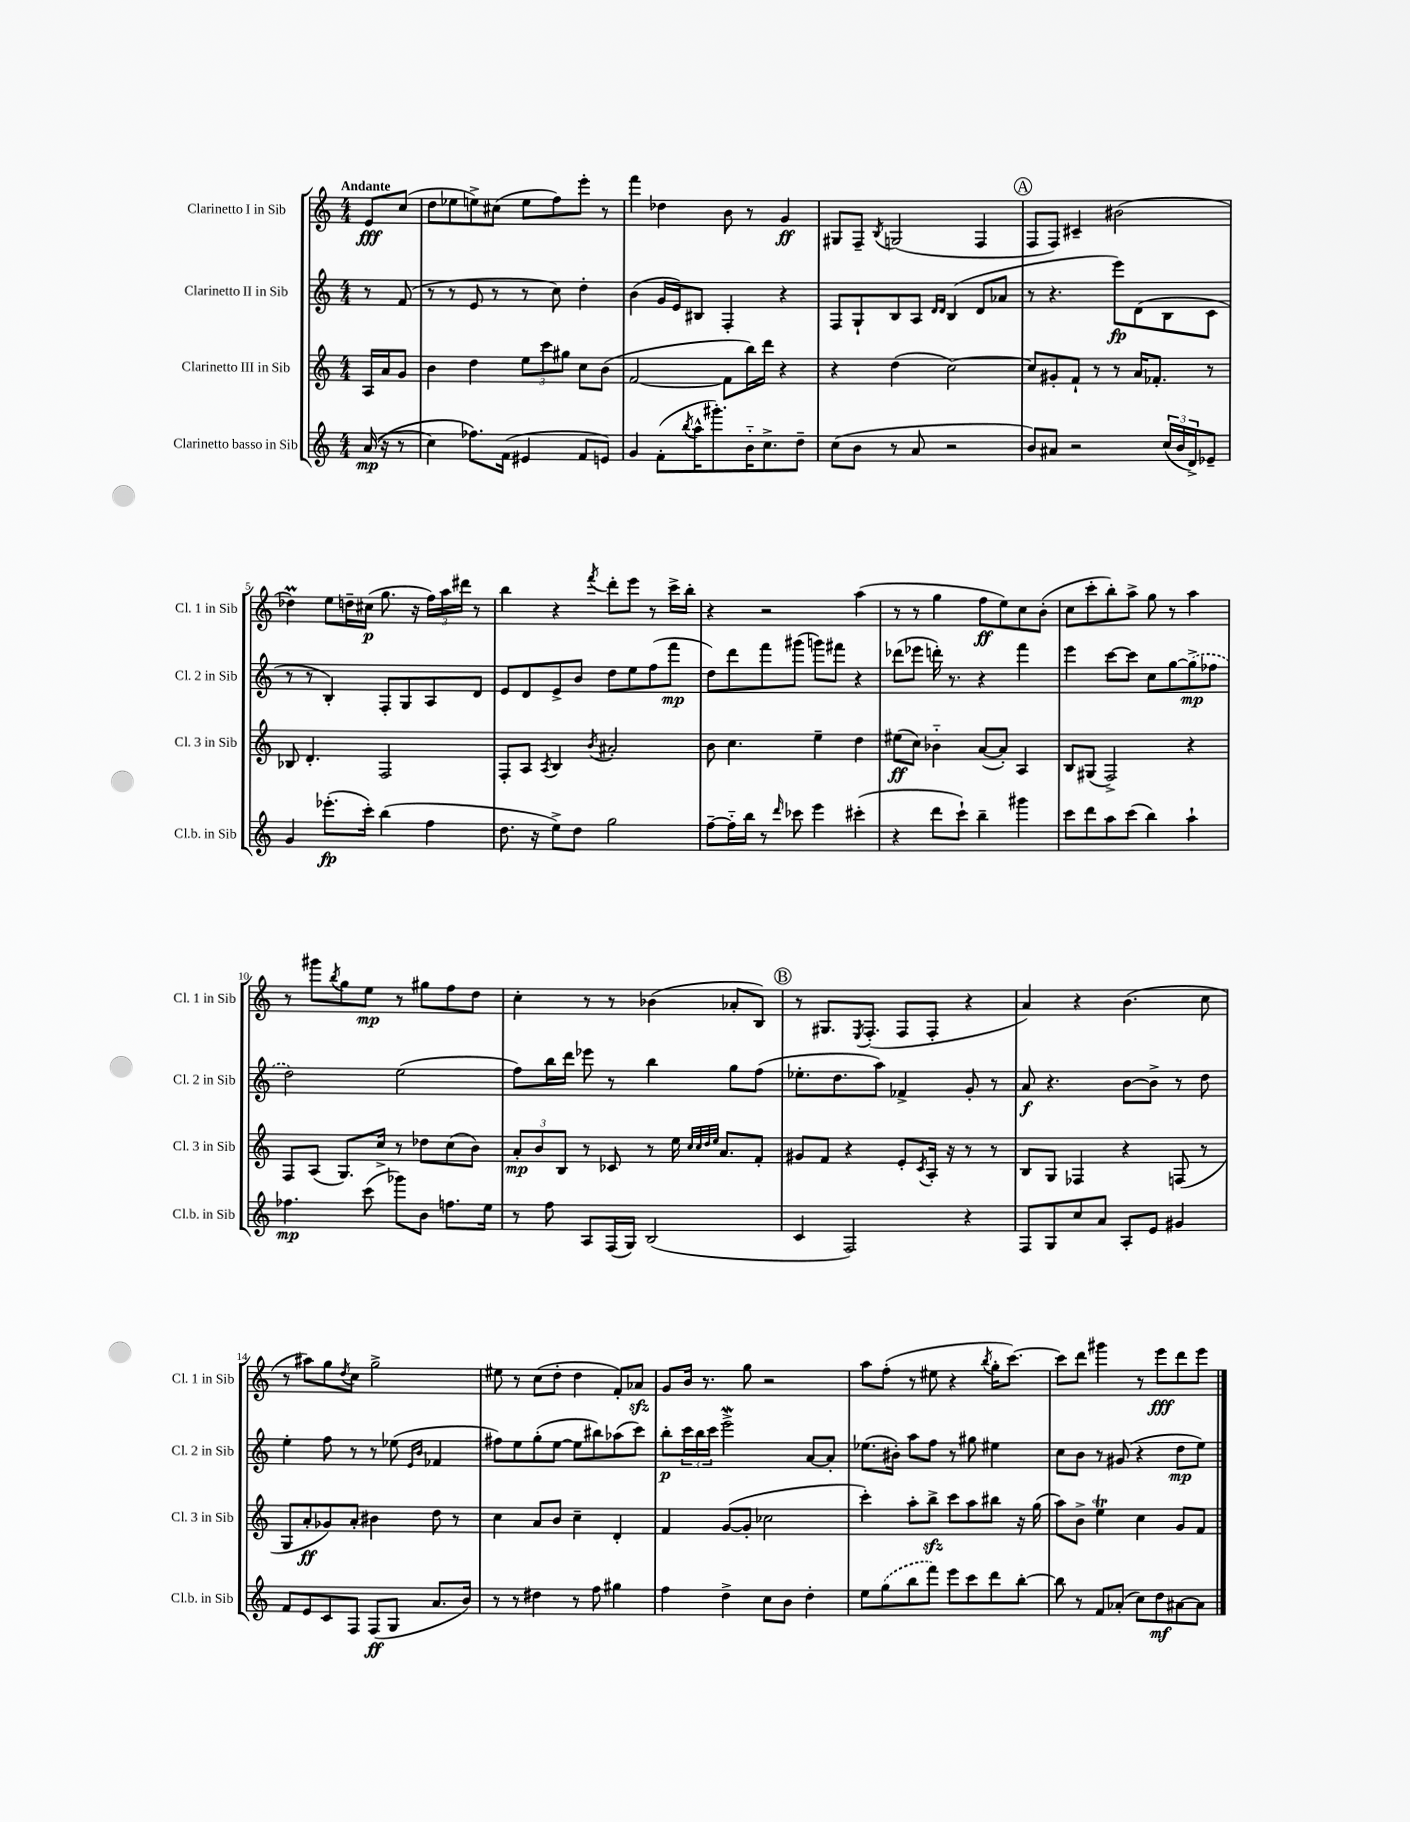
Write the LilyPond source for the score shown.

<<
\new StaffGroup <<
\new Staff = "s0" \with { instrumentName = "Clarinetto I in Sib" shortInstrumentName = "Cl. 1 in Sib" } {
    \clef treble \key c \major \numericTimeSignature \time 4/4 \partial 4 \tempo "Andante"
    e'8\fff c''8( |
    d''8 ees''8 e''8->) cis''8( e''8 f''8) e'''8-. r8 |
    f'''4 des''4 b'8 r8 g'4\ff |
    gis8 f8-- \acciaccatura { b8 } g2( f4 |
    \mark \markup { \circle "A" } f8 f8) cis'4-- bis'2( |
    des''4\prall) e''8 d''16-- cis''16\p( g''8. r16 \tuplet 3/2 { f''16) a''16 dis'''16 } r8 |
    b''4 r4 \acciaccatura { f'''8 } d'''8-. e'''8 r8 c'''16-> b''16-. |
    r4 r2 a''4( |
    r8 r8 g''4 f''8\ff e''8) c''8 b'8-.( |
    c''8 c'''8-. b''8-.) a''8-> g''8 r8 a''4 |
    r8 gis'''8 \acciaccatura { b''8 } g''8 e''8\mp r8 gis''8 f''8 d''8 |
    c''4-. r8 r8 bes'4( aes'8-. b8) |
    \mark \markup { \circle "B" } r8 gis8. \acciaccatura { e8 } f8.-.( f8 f8-. r4 |
    a'4) r4 b'4.( c''8 |
    r8 ais''8) g''8 \acciaccatura { d''8 } c''8 g''2-> |
    eis''8 r8 c''8( d''8-. d''4 f'8-.) aes'8\sfz |
    g'8 b'16 r8. g''8 r2 |
    a''8 f''8-.( r8 eis''8 r4 \acciaccatura { b''8 } g''16-. c'''8.~) |
    c'''8 d'''8 gis'''4 r8 e'''8\fff d'''8 e'''8 \bar "|." |
}
\new Staff = "s1" \with { instrumentName = "Clarinetto II in Sib" shortInstrumentName = "Cl. 2 in Sib" } {
    \clef treble \key c \major \numericTimeSignature \time 4/4 \partial 4
    r8 f'8( |
    r8 r8 e'8 r8 r8 c''8) d''4-. |
    b'4( g'16 e'16) bis8 f4-. r4 |
    f8 g8-! b8 a8 \grace { d'16 d'16 } b4( d'8 aes'8 |
    \mark \markup { \circle "A" } r8 r4. e'''8\fp) d'8( b8 c'8 |
    r8 r8 b4-.) f8-. g8 a8 d'8 |
    e'8 d'8 e'8-> b'8 d''8 e''8 f''8( f'''8\mp |
    d''8) d'''8 f'''8 gis'''8( g'''8) fis'''8 r4 |
    des'''8( ees'''8 d'''16-.) r8. r4 f'''4 |
    e'''4 c'''8~ c'''8 c''8 g''8~ \once \slurDashed g''8->\mp( fes''8 |
    d''2) e''2( |
    f''8) b''16 d'''16 ees'''8 r8 b''4 g''8 f''8( |
    \mark \markup { \circle "B" } ees''8.-. d''8. a''8) fes'4-> g'8-. r8 |
    a'8\f r4. b'8~ b'8-> r8 d''8 |
    e''4-. f''8 r8 r8 ees''8( \grace { e'16 b'16 } fes'4 |
    fis''8) e''8 g''8-.( e''8~ e''8 bis''8) aes''8( c'''8) |
    b''8-.\p \tuplet 3/2 { c'''16 b''16 c'''16 } e'''2->\mordent a'8~ a'8-. |
    ees''8.( bis'16-.) a''8 f''8 r8 gis''8 eis''4 |
    c''8 b'8 r8 gis'8( r4 d''8\mp e''8) \bar "|." |
}
\new Staff = "s2" \with { instrumentName = "Clarinetto III in Sib" shortInstrumentName = "Cl. 3 in Sib" } {
    \clef treble \key c \major \numericTimeSignature \time 4/4 \partial 4
    a16 a'16 g'8 |
    b'4 d''4 \tuplet 3/2 { e''8 c'''8 gis''8 } c''8 b'8( |
    f'2~ f'8 b''16) d'''16 r4 |
    r4 d''4( c''2~) |
    \mark \markup { \circle "A" } c''8 gis'8-. f'8-! r8 r8 a'16 fes'8.-. r8 |
    bes8 d'4.-. f2 |
    f8-. a8 \acciaccatura { a8 } b4 \acciaccatura { b'8 } ais'2-. |
    b'8 c''4. e''4-- d''4 |
    eis''8\ff( c''8) bes'4-_ a'8~( a'8-.) a4 |
    b8 gis8( f2->) r4 |
    f8 a8( g8.) c''16-> r8 des''8 c''8( b'8) |
    \tuplet 3/2 { a'8-.\mp b'8 b8 } r8 ces'8 r8 e''16 \grace { c''32 c''32 d''32 e''32 } a'8. f'8-. |
    \mark \markup { \circle "B" } gis'8 f'8 r4 e'8-. \acciaccatura { c'8 } a16-. r16 r8 r8 |
    b8 g8 fes4 r4 f8( r8 |
    g8 a'8-.\ff ges'8) a'8-. bis'4 d''8 r8 |
    c''4 a'8 b'8 c''4-- d'4-. |
    f'4 g'8~( g'8-. ces''2 |
    c'''4-.) a''8-. b''8->\sfz c'''8 a''8 bis''8 r16 g''16( |
    a''8) b'8-> e''4\trill c''4 g'8 f'8 \bar "|." |
}
\new Staff = "s3" \with { instrumentName = "Clarinetto basso in Sib" shortInstrumentName = "Cl.b. in Sib" } {
    \clef treble \key c \major \numericTimeSignature \time 4/4 \partial 4
    a'16\mp(\( r16 r8 |
    c''4) fes''8.\) f'16( eis'4 f'8 e'8) |
    g'4 f'8-.( \acciaccatura { b''8 } a''16-^ gis'''8.-.) b'16-_ c''8.-> d''8-- |
    c''8( b'8 r8 a'8 r2 |
    \mark \markup { \circle "A" } b'8) ais'8 r2 \tuplet 3/2 { c''16( b'16 d'16->) } ees'8-- |
    g'4 ees'''8.-.\fp( c'''16-.) b''4( f''4 |
    d''8. r16 e''8->) d''8 g''2 |
    f''8~-- f''16-_ b''16 r8 \grace { d'''16 } ces'''8 e'''4 cis'''4-.( |
    r4 d'''8 c'''8-!) b''4-- gis'''4 |
    c'''8 d'''8 a''8 c'''8( b''4) a''4-! |
    fes''4.\mp c'''8( ges'''8) b'8 f''8. e''16 |
    r8 f''8 a8 f16( g16) b2( |
    \mark \markup { \circle "B" } c'4 f2) r4 |
    f8 g8 c''8 a'8 a8-. e'8 gis'4 |
    f'8 e'8 c'8 f8 f8\ff( g8 a'8. b'16) |
    r8 r8 dis''4 r8 f''8 gis''4 |
    f''4 d''4-> c''8 b'8 d''4-. |
    e''8 \once \slurDashed g''8( b''8 f'''8) e'''8 c'''8 d'''8 b''8~-. |
    b''8 r8 f'8 aes'8-.( c''8) d''8\mf ais'8~ ais'8 \bar "|." |
}
>>
>>
